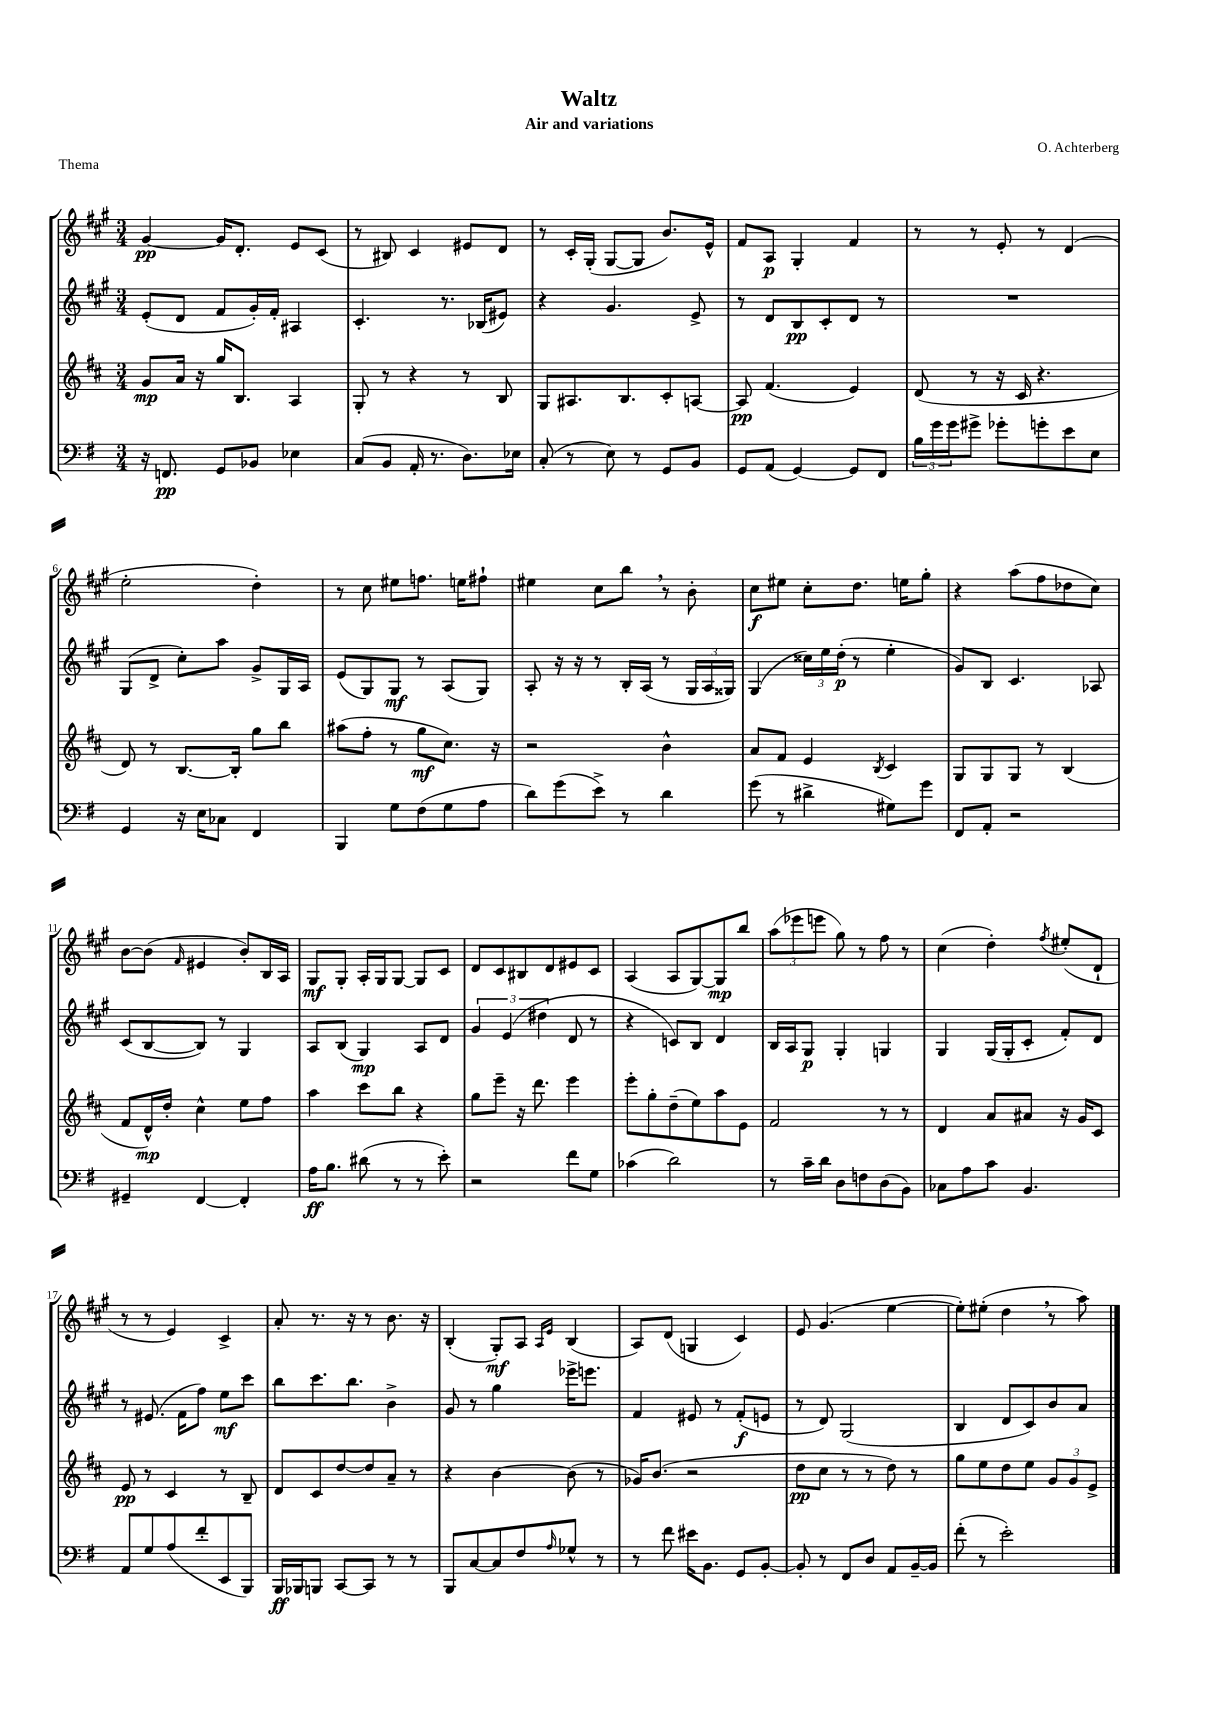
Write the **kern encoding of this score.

**kern	**dynam	**kern	**dynam	**kern	**dynam	**kern	**dynam
*part4	*part4	*part3	*part3	*part2	*part2	*part1	*part1
*staff4	*staff4	*staff3	*staff3	*staff2	*staff2	*staff1	*staff1
*clefF4	*	*clefG2	*	*clefG2	*	*clefG2	*
*k[f#]	*	*k[f#c#]	*	*k[f#c#g#]	*	*k[f#c#g#]	*
*M3/4	*	*M3/4	*	*M3/4	*	*M3/4	*
=1	=1	=1	=1	=1	=1	=1	=1
16r	.	8g/L	mp	(8e'/L	.	[4g#/	pp
8.FFn/	pp	.	.	.	.	.	.
.	.	16a/Jk	.	8d/J	.	.	.
.	.	16r	.	.	.	.	.
8GG/L	.	16gg/KL	.	8f#/L	.	16g#/KL]	.
.	.	8.B/J	.	.	.	8.d'/J	.
8BB-X/J	.	.	.	16g#'/L)	.	.	.
.	.	.	.	16f#'/JJ	.	.	.
4E-X\	.	4A/	.	4A#X/	.	8e/L	.
.	.	.	.	.	.	(8c#/J	.
=2	=2	=2	=2	=2	=2	=2	=2
(8C/L	.	8G'/	.	4.c#'/	.	8r	.
8BB/J	.	8r	.	.	.	8B#X/)	.
16AA'/	.	4r	.	.	.	4c#/	.
8.r	.	.	.	.	.	.	.
.	.	.	.	8.r	.	.	.
8.D\L)	.	8r	.	.	.	8e#X/L	.
.	.	.	.	(16B-X/KL	.	.	.
.	.	8B/	.	8e#X/J)	.	8d/J	.
16E-X\Jk	.	.	.	.	.	.	.
=3	=3	=3	=3	=3	=3	=3	=3
(8C'/	.	8G/L	.	4r	.	8r	.
8r	.	8.A#X/	.	.	.	16c#'/LL	.
.	.	.	.	.	.	(16G#'/JJ	.
8E\)	.	.	.	4.g#/	.	[8G#/L	.
.	.	8.B/	.	.	.	.	.
8r	.	.	.	.	.	8G#/J]	.
8GG/L	.	8c#'/	.	.	.	8.b/L)	.
8BB/J	.	[8An/J	.	8e^/	.	.	.
.	.	.	.	.	.	16e^^/Jk	.
=4	=4	=4	=4	=4	=4	=4	=4
8GG/L	.	8A/]	pp	8r	.	8f#/L	.
(8AA/J	.	(4.f#/	.	8d/L	.	8A/J	p
[4GG/)	.	.	.	8B/	pp	4G#'/	.
.	.	.	.	8c#'/	.	.	.
8GG/L]	.	4e/)	.	8d/J	.	4f#/	.
8FF#/J	.	.	.	8r	.	.	.
=5	=5	=5	=5	=5	=5	=5	=5
24B\LL	.	(8d/	.	2.r	.	8r	.
24g\	.	.	.	.	.	.	.
24g\J	.	.	.	.	.	.	.
8g#X^\J	.	8r	.	.	.	8r	.
8g-X'\L	.	16r	.	.	.	8e'/	.
.	.	16c#/	.	.	.	.	.
8gn'\	.	4.r	.	.	.	8r	.
8e\	.	.	.	.	.	(4d/	.
8E\J	.	.	.	.	.	.	.
!!LO:LB:g=z
=6	=6	=6	=6	=6	=6	=6	=6
4GG/	.	8d/)	.	(8G#/L	.	2ee'\	.
.	.	8r	.	8d^/J	.	.	.
16r	.	[8.B/L	.	8cc#'\L)	.	.	.
16E\KL	.	.	.	.	.	.	.
8C-X\J	.	.	.	8aa\J	.	.	.
.	.	16B'/Jk]	.	.	.	.	.
4FF#/	.	8gg\L	.	8g#^/L	.	4dd'\)	.
.	.	8bb\J	.	16G#/L	.	.	.
.	.	.	.	16A/JJ	.	.	.
=7	=7	=7	=7	=7	=7	=7	=7
4BBB/	.	(8aa#X\L	.	(8e/L	.	8r	.
.	.	8ff#'\J	.	8G#/)	.	8cc#\	.
8G\L	.	8r	.	8G#/J	mf	8ee#X\L	.
(8F#\	.	8gg\L	mf	8r	.	8.ffn\J	.
8G\	.	8.cc#\J)	.	(8A/L	.	.	.
.	.	.	.	.	.	16een\KL	.
8A\J	.	.	.	8G#/J)	.	8ff#X`\J	.
.	.	16r	.	.	.	.	.
=8	=8	=8	=8	=8	=8	=8	=8
8d\L)	.	2r	.	8A'/	.	4ee#X\	.
(8g\	.	.	.	16r	.	.	.
.	.	.	.	16r	.	.	.
8e^\J)	.	.	.	8r	.	8cc#\L	.
8r	.	.	.	16B'/LL	.	8bb,\J	.
.	.	.	.	(16A/JJ	.	.	.
4d\	.	4b^^\	.	8r	.	8r	.
.	.	.	.	24G#/LL	.	8b'\	.
.	.	.	.	24A/	.	.	.
.	.	.	.	24G##X/JJ)	.	.	.
=9	=9	=9	=9	=9	=9	=9	=9
(8g\	.	8a/L	.	(4G#/	.	8cc#\L	f
8r	.	8f#/J	.	.	.	8ee#X\J	.
4d#X^\	.	4e/	.	24cc##X\LL)	.	8cc#'\L	.
.	.	.	.	24ee\	.	.	.
.	.	.	.	(24dd'\JJ	p	.	.
.	.	.	.	8r	.	8.dd\J	.
.	.	8qB/	.	.	.	.	.
8G#X\L)	.	4c#/	.	4ee'\	.	.	.
.	.	.	.	.	.	16een\KL	.
8g\J	.	.	.	.	.	8gg#'\J	.
=10	=10	=10	=10	=10	=10	=10	=10
8FF#/L	.	8G/L	.	8g#/L)	.	4r	.
8AA'/J	.	8G/	.	8B/J	.	.	.
2r	.	8G/J	.	4.c#/	.	(8aa\L	.
.	.	8r	.	.	.	8ff#\	.
.	.	(4B/	.	.	.	8dd-X\	.
.	.	.	.	8A-X/	.	8cc#\J)	.
!!LO:LB:g=z
=11	=11	=11	=11	=11	=11	=11	=11
4GG#X~/	.	8f#/L	.	(8c#/L	.	[8b\L	.
.	.	16d^^/L)	mp	[8B/	.	(8b\J]	.
.	.	16dd'/JJ	.	.	.	.	.
.	.	.	.	.	.	16qqf#/	.
[4FF#/	.	4cc#^^\	.	8B/J])	.	4e#X/	.
.	.	.	.	8r	.	.	.
4FF#'/]	.	8ee\L	.	4G#/	.	8b'/L)	.
.	.	8ff#\J	.	.	.	16B/L	.
.	.	.	.	.	.	16A/JJ	.
=12	=12	=12	=12	=12	=12	=12	=12
16A\KL	ff	4aa\	.	8A/L	.	8G#/L	mf
8.B\J	.	.	.	.	.	.	.
.	.	.	.	(8B/J	.	8G#'/J	.
(8d#X\	.	8ccc#\L	.	4G#/)	mp	16A'/LL	.
.	.	.	.	.	.	16G#/J	.
8r	.	8bb\J	.	.	.	[8G#/J	.
8r	.	4r	.	8A/L	.	8G#/L]	.
8e'\)	.	.	.	8d/J	.	8c#/J	.
=13	=13	=13	=13	=13	=13	=13	=13
2r	.	8gg\L	.	6g#/	.	8d/L	.
.	.	8eee~\J	.	.	.	8c#/	.
.	.	.	.	(6e/	.	.	.
.	.	16r	.	.	.	8B#X/	.
.	.	8.ddd\	.	.	.	.	.
.	.	.	.	6dd#X\	.	.	.
.	.	.	.	.	.	8d/	.
8f#\L	.	4eee\	.	8d/	.	8e#X/	.
8G\J	.	.	.	8r	.	8c#/J	.
=14	=14	=14	=14	=14	=14	=14	=14
(4c-X\	.	8eee'\L	.	4r	.	(4A/	.
.	.	8gg'\	.	.	.	.	.
2d\)	.	(8dd~\	.	8cn/L)	.	8A/L	.
.	.	8ee\)	.	8B/J	.	[8G#/)	.
.	.	8aa\	.	4d/	.	8G#/]	mp
.	.	8e\J	.	.	.	8bb/J	.
=15	=15	=15	=15	=15	=15	=15	=15
8r	.	2f#/	.	16B/LL	.	(12aa\L	.
.	.	.	.	16A/J	.	.	.
.	.	.	.	.	.	12eee-X\	.
16c~\LL	.	.	.	8G#/J	p	.	.
.	.	.	.	.	.	12eeen\J	.
16d\JJ	.	.	.	.	.	.	.
8D\L	.	.	.	4G#'/	.	8gg#\)	.
8Fn\	.	.	.	.	.	8r	.
(8D\	.	8r	.	4Gn/	.	8ff#\	.
8BB\J)	.	8r	.	.	.	8r	.
=16	=16	=16	=16	=16	=16	=16	=16
8C-X\L	.	4d/	.	4G#/	.	(4cc#\	.
8A\	.	.	.	.	.	.	.
8c\J	.	8a/L	.	(16G#/LL	.	4dd'\)	.
.	.	.	.	16G#'/J	.	.	.
4.BB/	.	8a#X/J	.	8c#'/J	.	.	.
.	.	.	.	.	.	8qff#/	.
.	.	16r	.	8f#'/L)	.	(8ee#X'/L	.
.	.	16g/KL	.	.	.	.	.
.	.	8c#/J	.	8d/J	.	8d`/J	.
!!LO:LB:g=z
=17	=17	=17	=17	=17	=17	=17	=17
8AA/L	.	8e/	pp	8r	.	8r	.
8G/	.	8r	.	(8.e#X/	.	8r	.
(8A/	.	4c#/	.	.	.	4e/)	.
.	.	.	.	16f#\KL	.	.	.
8f#'/	.	.	.	8ff#\J)	.	.	.
8EE/	.	8r	.	8ee\L	mf	4c#^/	.
8BBB/J)	.	8B~/	.	8ccc#\J	.	.	.
=18	=18	=18	=18	=18	=18	=18	=18
16BBB/LL	ff	8d/L	.	8bb\L	.	8a'/	.
16BBB-X/J	.	.	.	.	.	.	.
8BBBn/J	.	8c#/	.	8.ccc#\	.	8.r	.
[8CC/L	.	[8dd/	.	.	.	.	.
.	.	.	.	8.bb\J	.	16r	.
8CC/J]	.	8dd/]	.	.	.	8r	.
8r	.	8a~/J	.	4b^\	.	8.b\	.
8r	.	8r	.	.	.	.	.
.	.	.	.	.	.	16r	.
=19	=19	=19	=19	=19	=19	=19	=19
8BBB/L	.	4r	.	8g#/	.	(4B'/	.
[8C/	.	.	.	8r	.	.	.
8C/]	.	[4b\	.	4gg#\	.	8G#'/L)	mf
8F#/	.	.	.	.	.	8A/J	.
.	.	.	.	.	.	16qqA/LL	.
16qqA/	.	.	.	.	.	16qqe/JJ	.
8G-X^^/J	.	(8b\]	.	16eee-X^\KL	.	(4B/	.
.	.	.	.	8.eeen\J	.	.	.
8r	.	8r	.	.	.	.	.
=20	=20	=20	=20	=20	=20	=20	=20
8r	.	16g-X/KL)	.	4f#/	.	8A/L)	.
.	.	(8.b/J	.	.	.	.	.
8f#\	.	.	.	.	.	(8d/J	.
16e#X\KL	.	2r	.	8e#X/	.	4Gn/	.
8.BB\J	.	.	.	.	.	.	.
.	.	.	.	8r	.	.	.
8GG/L	.	.	.	(8f#'/L	f	4c#/)	.
[8BB'/J	.	.	.	8en/J	.	.	.
=21	=21	=21	=21	=21	=21	=21	=21
8BB'/]	.	8dd\L	pp	8r	.	8e/	.
8r	.	8cc#\J	.	8d/)	.	(4.g#/	.
8FF#/L	.	8r	.	(2G#/	.	.	.
8D/J	.	8r	.	.	.	.	.
8AA/L	.	8dd\)	.	.	.	[4ee\	.
[16BB~/L	.	8r	.	.	.	.	.
16BB/JJ]	.	.	.	.	.	.	.
=22	=22	=22	=22	=22	=22	=22	=22
(8f#'\	.	8gg\L	.	4B/	.	8ee'\L])	.
8r	.	8ee\	.	.	.	(8ee#X'\J	.
2e'\)	.	8dd\	.	8d/L	.	4dd,\	.
.	.	8ee\J	.	8c#/)	.	.	.
.	.	12g/L	.	8b/	.	8r	.
.	.	12g/	.	.	.	.	.
.	.	.	.	8a/J	.	8aa\)	.
.	.	12e^/J	.	.	.	.	.
==	==	==	==	==	==	==	==
*-	*-	*-	*-	*-	*-	*-	*-
